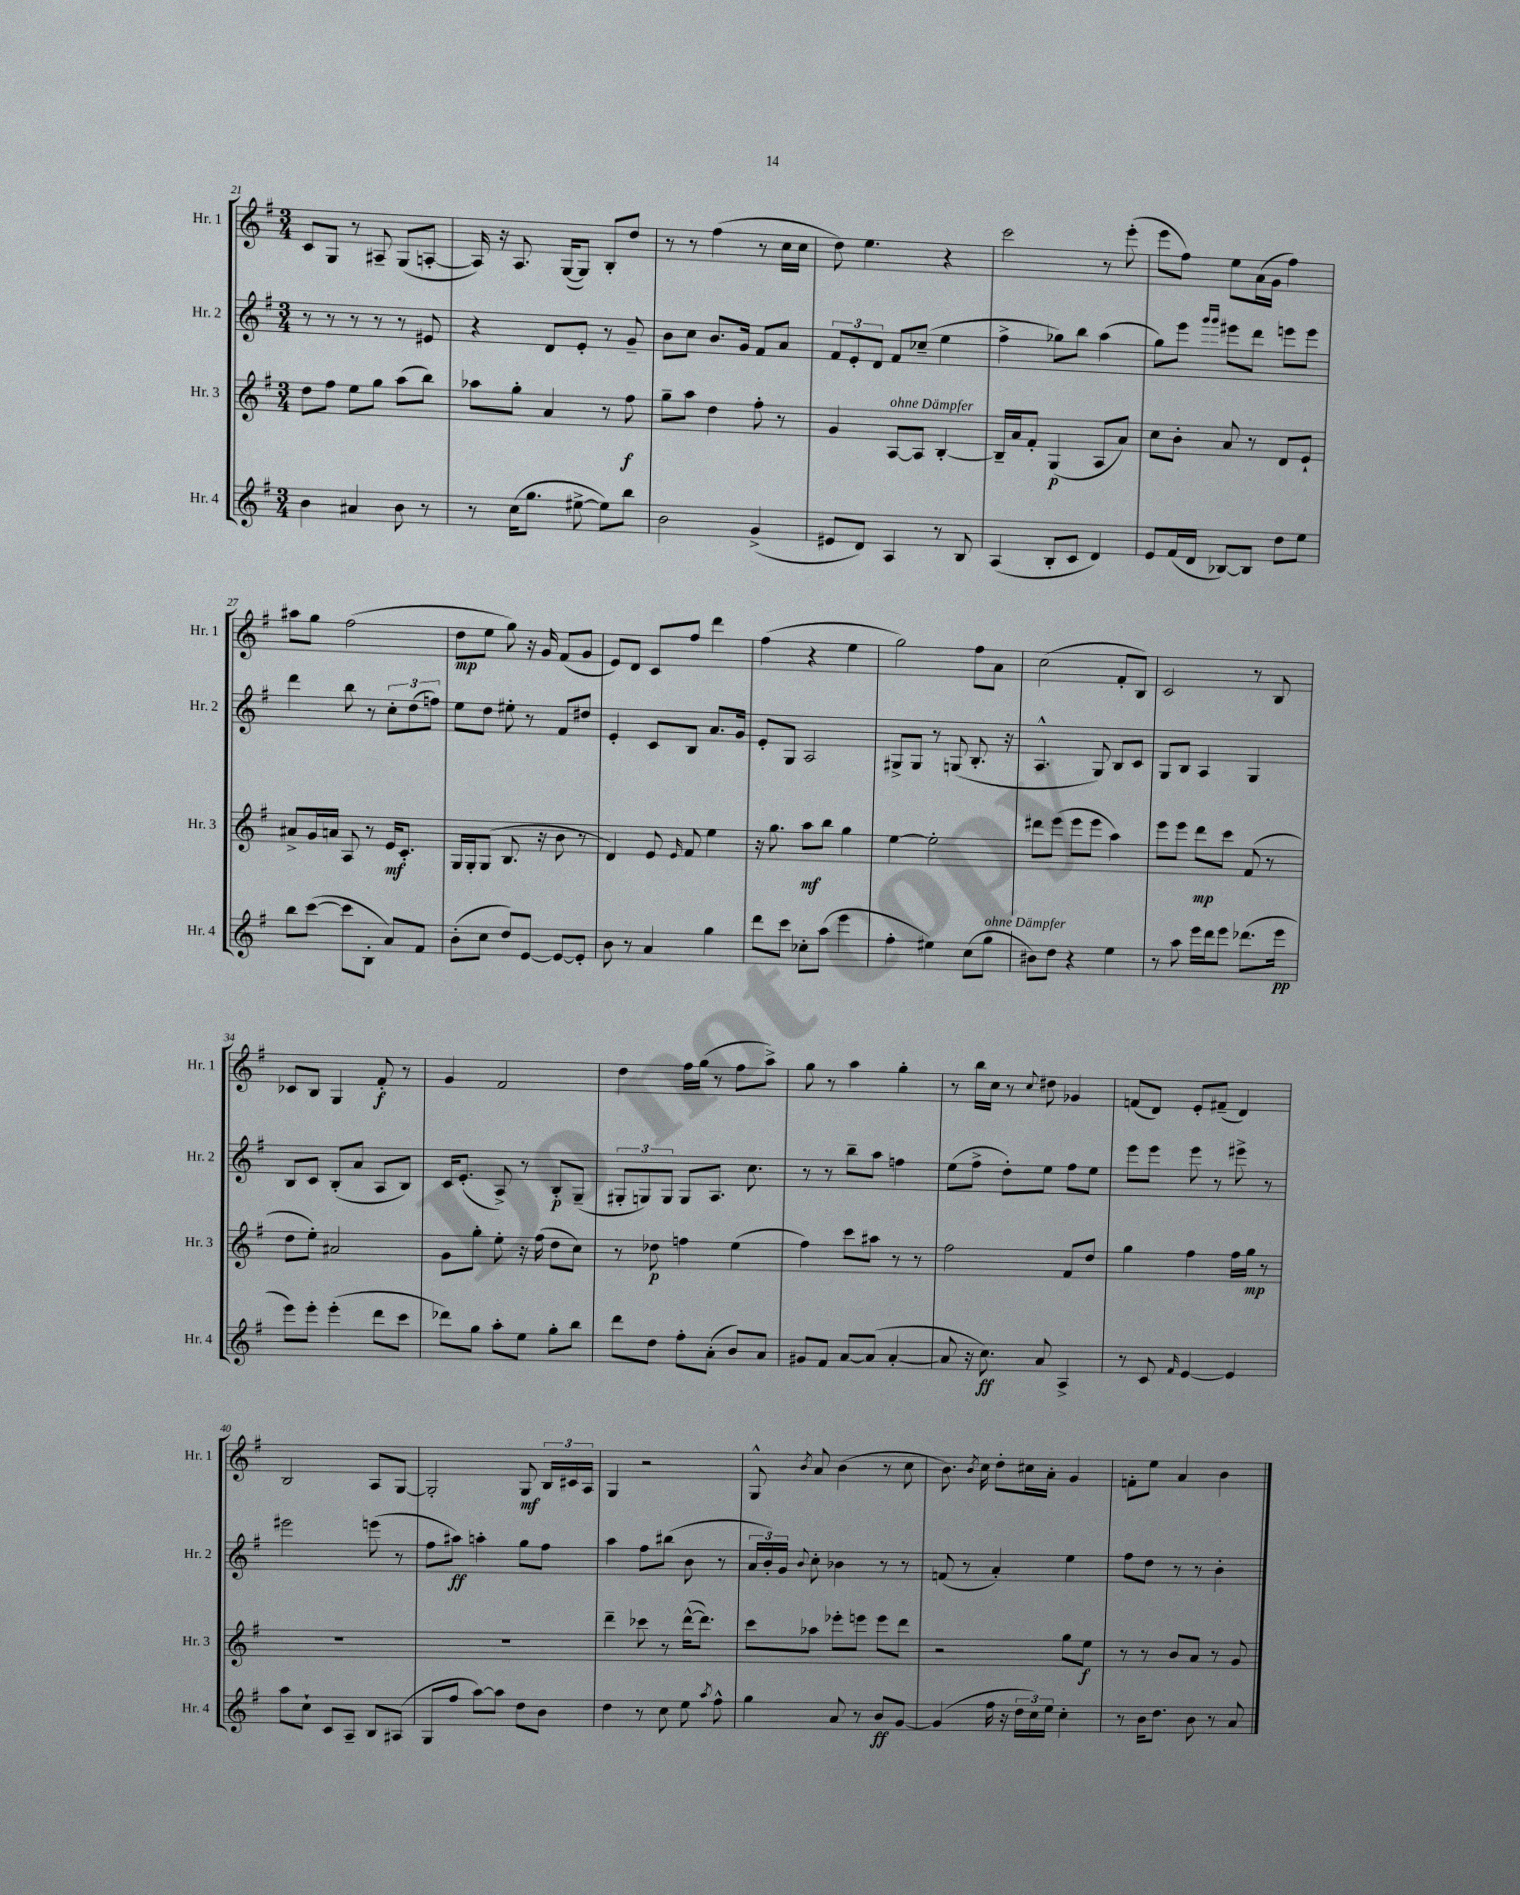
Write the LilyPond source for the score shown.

<<
\new StaffGroup <<
\new Staff = "s0" \with { instrumentName = "Hr. 1" shortInstrumentName = "Hr. 1" } {
    \clef treble \key g \major \numericTimeSignature \time 3/4
    \autoBeamOff c'8[ g8] r8 ais8-- g8[( a8]~-. |
    a16) r16 a8. g16[~( g8]) b8[-. d''8] |
    r8 r8 fis''4( r8 c''16[ c''16] |
    d''8) e''4. r4 |
    c'''2 r8 e'''8-.( |
    e'''8[ fis''8]) e''8[ a'16( g'16] fis''4) |
    ais''8[ g''8] fis''2( |
    d''8[\mp e''8] g''8) r16 g'16 fis'8[( g'8] |
    e'8[) d'8] c'8[ fis''8] d'''4 |
    fis''4( r4 e''4 |
    g''2) fis''8[ a'8] |
    c''2( fis'8[-. b8]) |
    c'2 r8 b8 |
    ces'8[ b8] g4 fis'8-.\f r8 |
    g'4 fis'2 |
    d''4 fis''16[ g''16]( r8 fis''8[ a''8]->) |
    g''8 r8 a''4 g''4-. |
    r8 b''16[ c''16] r8 \appoggiatura { c''8 } dis''8 ges'4 |
    f'8[( d'8]) e'8[-. fis'8]--( d'4) |
    b2 a8[ g8]~ |
    g2-. g8\mf \tuplet 3/2 { b16[ cis'16 a16] } |
    g4 r2 |
    g8-^ \acciaccatura { b'8 } a'8 b'4( r8 c''8 |
    b'8.) \acciaccatura { b'8 } c''16 d''8[-. cis''16 a'16]-. g'4 |
    f'8[-. e''8] a'4 b'4 \bar "|." |
}
\new Staff = "s1" \with { instrumentName = "Hr. 2" shortInstrumentName = "Hr. 2" } {
    \clef treble \key g \major \numericTimeSignature \time 3/4
    \autoBeamOff r8 r8 r8 r8 r8 eis'8 |
    r4 d'8[ e'8]-. r8 g'8-- |
    b'8[ c''8] b'8.[ g'16] fis'8[ a'8] |
    \tuplet 3/2 { fis'8[ e'8-. d'8] } fis'8[ ces''8]--( e''4 |
    fis''4-> ges''8[) b''8] a''4( |
    g''8[) e'''8] \grace { g'''16[ g'''16] } eis'''8[ d'''8] e'''8[ e'''8] |
    d'''4 b''8 r8 \tuplet 3/2 { c''8[-. d''8( f''8]) } |
    e''8[ d''8] eis''8-. r8 fis'8[ dis''8] |
    e'4-. c'8[ b8] a'8.[ g'16] |
    e'8[-. g8] a2 |
    gis8[-> gis8] r8 g8( b8.-. r16 |
    a4.-^ g8) b8[ c'8] |
    g8[ b8] a4 g4 |
    b8[ c'8] b8[-.( a'8] a8[ b8]) |
    c'16[ e'8.]-.( a8->) r8 b8[-.\p g8]--( |
    \tuplet 3/2 { gis8[-. g8) g8] } g8[ a8.] c''8. |
    r8 r8 b''8[-- a''8] f''4 |
    e''8[( fis''8]-> d''8[-.) e''8] fis''8[ e''8] |
    e'''8[ e'''8] e'''8 r8 eis'''8-> r8 |
    eis'''2 e'''8( r8 |
    fis''8[ ais''8]\ff) a''4-. g''8[ fis''8] |
    a''4 fis''8[ bis''8]( b'8 r8 |
    \tuplet 3/2 { a'16[ b'16-.) g'16] } \appoggiatura { b'8 } c''8-. bes'4 r8 r8 |
    f'8( r8 a'4-.) e''4 |
    fis''8[ d''8] r8 r8 b'4-. \bar "|." |
}
\new Staff = "s2" \with { instrumentName = "Hr. 3" shortInstrumentName = "Hr. 3" } {
    \clef treble \key g \major \numericTimeSignature \time 3/4
    \autoBeamOff d''8[ fis''8] e''8[ g''8] a''8[( b''8]) |
    aes''8[ g''8]-. a'4 r8 fis''8\f |
    g''8[-- a''8] d''4 fis''8-. r8 |
    g'4 a8[~^\markup { \italic "ohne Dämpfer" } a8] b4~-. |
    b16[-- a'16 fis'8]-. g4\p( a8[ a'8]) |
    c''8[ b'8]-. a'8 r8 d'8[ e'8]-! |
    ais'8[-> g'16 a'16] a8 r8 e'16[\mf c'8.]-. |
    g16[ g16-. g8]( b8. r16 b'8 r8 |
    d'4) e'8 \grace { e'16 } fis'8 e''4 |
    r16 g''8. a''8[\mf b''8] g''4 |
    e''4~ e''2-. |
    dis'''8[ e'''8]( e'''8[ e'''8] a''4) |
    e'''8[ e'''8] d'''8[\mp c'''8] fis'8( r8 |
    d''8[ e''8]-.) ais'2 |
    g'8[ g''8]-. e''8-. r16 fis''16( d''8[ c''8]) |
    r8 des''8\p f''4 e''4( |
    fis''4) c'''8[ ais''8] r8 r8 |
    fis''2 fis'8[ d''8] |
    g''4 fis''4 fis''16[ g''16]\mp r8 |
    R2. |
    R2. |
    d'''4-- ces'''8 r8 d'''16[~-^( d'''8.]) |
    c'''8[ aes''8] ees'''8[-. e'''8] e'''8[ d'''8] |
    r2 g''8[ e''8]\f |
    r8 r8 b'8[ a'8] r8 g'8 \bar "|." |
}
\new Staff = "s3" \with { instrumentName = "Hr. 4" shortInstrumentName = "Hr. 4" } {
    \clef treble \key g \major \numericTimeSignature \time 3/4
    \autoBeamOff b'4 ais'4 b'8 r8 |
    r8 c''16[( g''8.] eis''8~-> eis''8[) b''8] |
    b'2 g'4->( |
    eis'8[ d'8]) a4 r8 b8 |
    a4( b8[-. c'8] d'4) |
    e'8[ fis'16( d'16] bes8[~) bes8] d''8[ e''8] |
    b''8[ c'''8]~( c'''8[ b8]-. a'8[) fis'8] |
    b'8[-.( c''8] d''8[) e'8]~ e'8[~ e'8]-. |
    b'8 r8 a'4 g''4 |
    d'''8[ c'''8] ces''8[-. a''8]( e'''4 |
    fis''4-. eis''4) c''8[( g''8]^\markup { \italic "ohne Dämpfer" } |
    bis'8[) d''8] r4 e''4 |
    r8 a''8 e'''16[ d'''16 e'''8] des'''8.[( e'''16]\pp |
    e'''8[) e'''8]-. e'''4-.( d'''8[ c'''8] |
    des'''8[) g''8] a''8[-. e''8] g''8[-. b''8] |
    d'''8[ d''8] fis''8[-. a'8]-.( b'8[) a'8] |
    gis'8[ fis'8] a'8[~ a'8]( a'4~-. |
    a'8 r16 c''8.\ff) a'8 a4-> |
    r8 c'8 \grace { fis'16 } e'4~ e'4 |
    a''8[ c''8]-! c'8[ a8]-- b8[ ais8]( |
    g8[ fis''8] a''8[~) a''8] d''8[ b'8] |
    d''4 r8 c''8 e''8 \acciaccatura { a''8 } fis''8-^ |
    g''4 a'8 r8 b'8[\ff g'8]~ |
    g'4( fis''16 r16 \tuplet 3/2 { d''16[ c''16) e''16] } c''4-. |
    r8 b'16[ d''8.] b'8 r8 a'8 \bar "|." |
}
>>
>>
\layout { \context { \Score currentBarNumber = #21 } }
